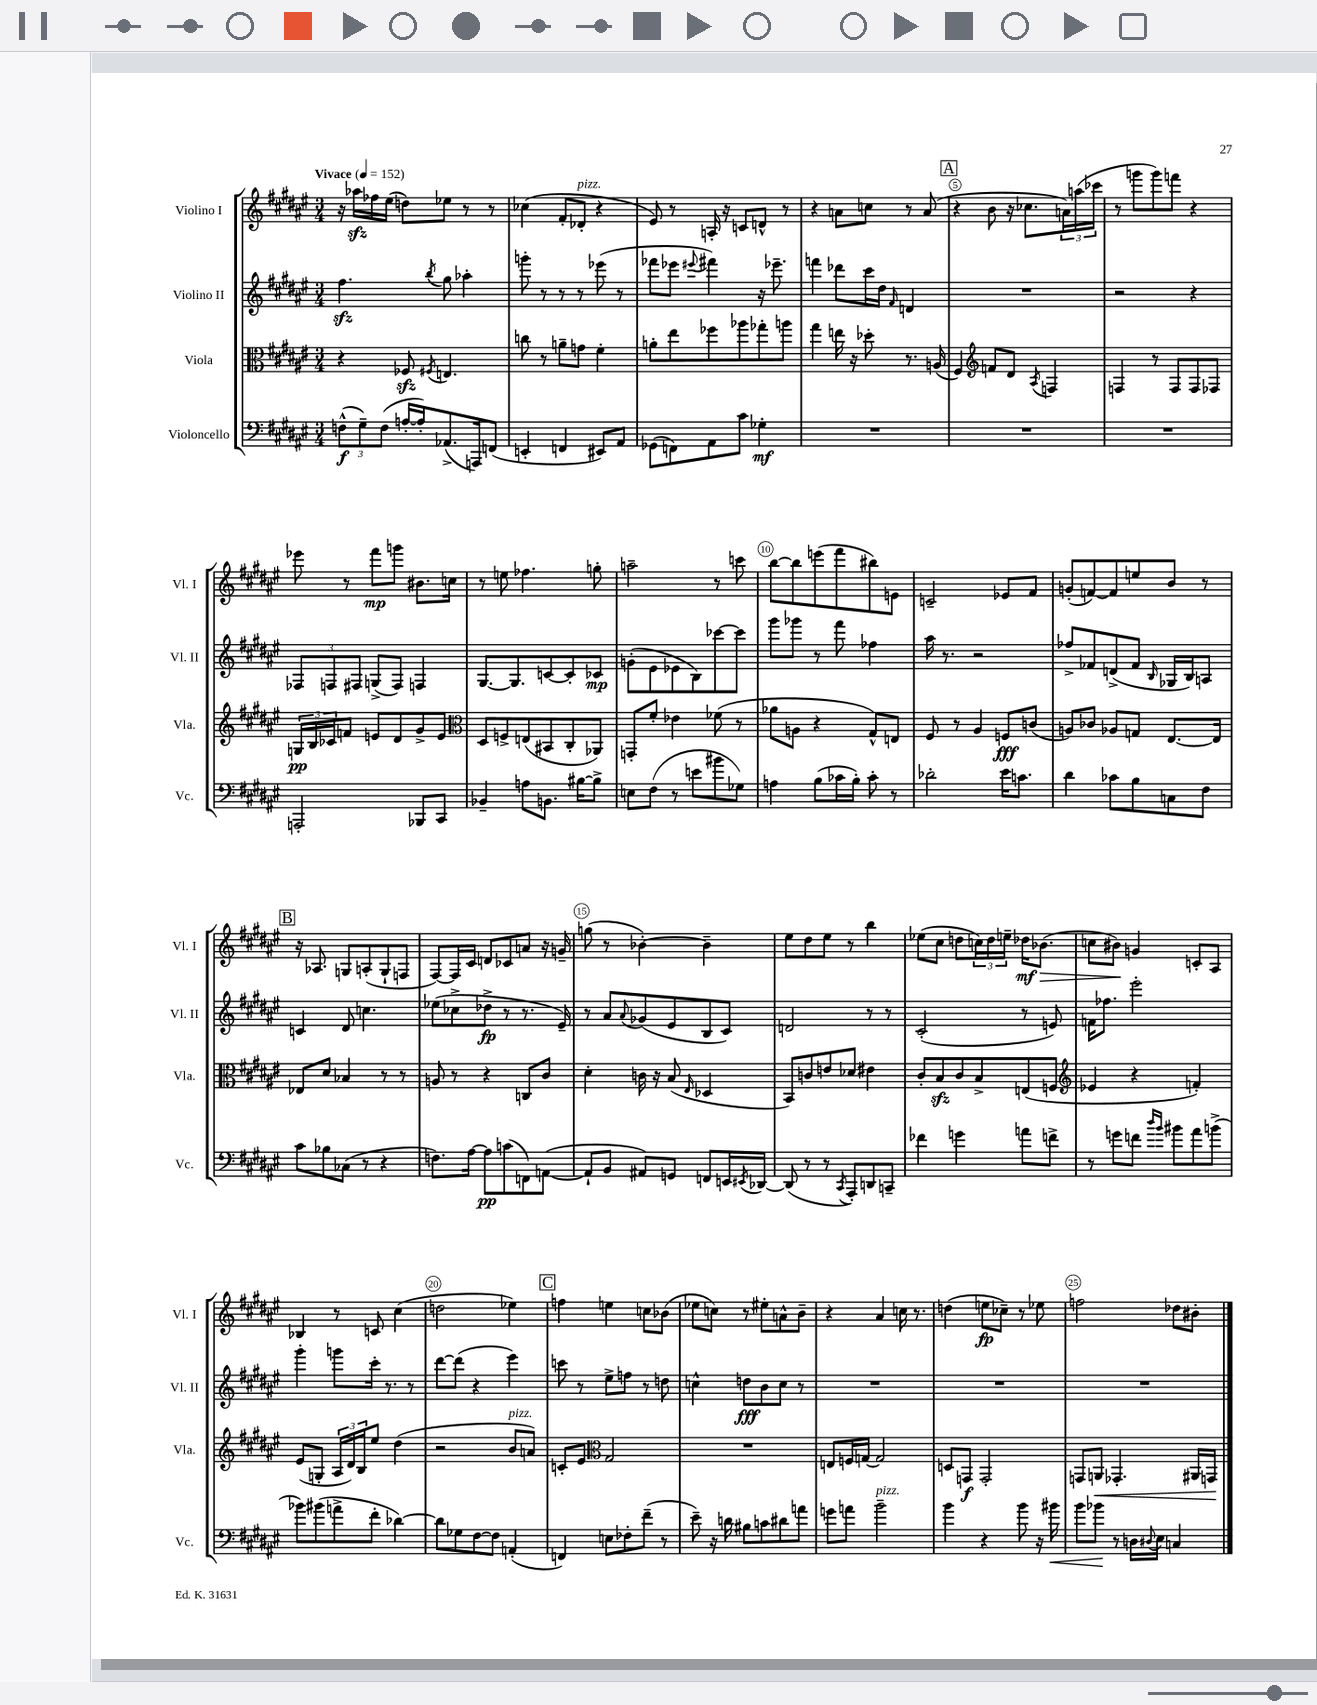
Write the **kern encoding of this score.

**kern	**dynam	**kern	**dynam	**kern	**dynam	**kern	**dynam
*part4	*part4	*part3	*part3	*part2	*part2	*part1	*part1
*staff4	*staff4	*staff3	*staff3	*staff2	*staff2	*staff1	*staff1
*I"Violoncello	*	*I"Viola	*	*I"Violino II	*	*I"Violino I	*
*I'Vc.	*	*I'Vla.	*	*I'Vl. II	*	*I'Vl. I	*
*clefF4	*	*clefC3	*	*clefG2	*	*clefG2	*
*k[f#c#g#d#a#e#]	*	*k[f#c#g#d#a#e#]	*	*k[f#c#g#d#a#e#]	*	*k[f#c#g#d#a#e#]	*
*M3/4	*	*M3/4	*	*M3/4	*	*M3/4	*
*MM152	*	*MM152	*	*MM152	*	*MM152	*
=1	=1	=1	=1	=1	=1	=1	=1
!	!	!	!	!	!	!LO:TX:a:B:t=Vivace	!
(12Fn^^\L	f	4r	.	4.ff#zz\	.	16r	.
.	.	.	.	.	.	16aa-Xzz\LL	.
12G#~\)	.	.	.	.	.	.	.
.	.	.	.	.	.	16ff-X\	.
(12F\J	.	.	.	.	.	.	.
.	.	.	.	.	.	(16ee#\JJ	.
[16An'/LL	.	8F-Xzz/	.	.	.	8ddn\L)	.
16A'/J])	.	.	.	.	.	.	.
.	.	8qF#X/	.	8qbb/	.	.	.
(8.AA-X^/	.	4.En/	.	8gg#\	.	8ee-X\J	.
.	.	.	.	4aa-X'\	.	8r	.
16AAAn/k)	.	.	.	.	.	.	.
(8FFn/J	.	.	.	.	.	8r	.
=2	=2	=2	=2	=2	=2	=2	=2
4EEn'/	.	8ccn\	.	8gggn'\	.	(4cc-X\	.
.	.	8r	.	8r	.	.	.
4FFn/	.	8an~\L	.	8r	.	8f#'/L	.
!	!	!	!	!	!	!LO:TX:a:i:t=pizz.	!
.	.	8gn\J	.	8r	.	8d-X'/J	.
8EE#X/L)	.	4f#'\	.	(8eee-X\	.	4r	.
8AA#/J	.	.	.	8r	.	.	.
=3	=3	=3	=3	=3	=3	=3	=3
(8GG-X\L	.	8an'\L	.	8fff-X\L	.	8e#/)	.
8FFn\)	.	8ee#\	.	8eee-X\J	.	8r	.
.	.	.	.	8qqeee#X/	.	.	.
8AA#\	.	8ff-X\	.	4fff#X\)	.	16An'/	.
.	.	.	.	.	.	16r	.
8c#\J	.	8aa-X\	.	.	.	8cn/L	.
4G-X'\	mf	8gg-X'\	.	16r	.	8dn^^/J	.
.	.	.	.	8.eee-X~\	.	.	.
.	.	8aan\J	.	.	.	8r	.
=4	=4	=4	=4	=4	=4	=4	=4
2.r	.	4gg#\	.	4fffn\	.	4r	.
.	.	16een\	.	8ddd-X\L	.	8an\L	.
.	.	16r	.	.	.	.	.
.	.	8dd-X'\	.	16ccc#\L	.	8ccn\J	.
.	.	.	.	16dd#\JJ	.	.	.
.	.	.	.	16qqf#/	.	.	.
.	.	8.r	.	4dn/	.	8r	.
.	.	.	.	.	.	(8a/	.
.	.	(16An/	.	.	.	.	.
!!LO:REH:place=s1:t=A
=5	=5	=5	=5	=5	=5	=5	=5
2.r	.	4F#/)	.	2.r	.	4r	.
*	*	*clefG2	*	*	*	*	*
.	.	8fn/L	.	.	.	8b\	.
.	.	8d#/J	.	.	.	16r	.
.	.	.	.	.	.	8.cc-X\L	.
.	.	8qA#/	.	.	.	.	.
.	.	4Fn/	.	.	.	.	.
.	.	.	.	.	.	24an\L)	.
.	.	.	.	.	.	(24aan\	.
.	.	.	.	.	.	24ccc-X\JJ	.
=6	=6	=6	=6	=6	=6	=6	=6
2.r	.	4Fn/	.	2r	.	8r	.
.	.	.	.	.	.	8gggn\L	.
.	.	8r	.	.	.	8ggg\)	.
.	.	8F/L	.	.	.	8fffn\J	.
.	.	8F/	.	4r	.	4r	.
.	.	8F-X/J	.	.	.	.	.
!!LO:LB:g=z
=7	=7	=7	=7	=7	=7	=7	=7
2AAAn'/	.	24Gn/LL	pp	12F-X/L	.	8eee-X\	.
.	.	24B/	.	.	.	.	.
.	.	24c-X/J	.	12Fn/	.	.	.
.	.	8fn/J	.	.	.	8r	.
.	.	.	.	12F#X/J	.	.	.
.	.	8en/L	.	(8Gn^/L	.	8fff#\L	mp
.	.	8d#/	.	8F#/J)	.	8gggn\J	.
8BBB-X/L	.	8g#^/	.	4Fn/	.	8.b#X\L	.
8CC#/J	.	8e/J	.	.	.	.	.
.	.	.	.	.	.	16ccn\Jk	.
=8	=8	=8	=8	=8	=8	=8	=8
*	*	*clefC3	*	*	*	*	*
4BB-X~/	.	8D#/L	.	[8.G#/L	.	8r	.
.	.	8Fn^/	.	.	.	8een\	.
.	.	.	.	8.G#/]	.	.	.
8An\L	.	(8En/	.	.	.	4.ff-X\	.
8.BBn\J	.	8BB#X/	.	[8cn/	.	.	.
.	.	8C#'/	.	8c'/]	.	.	.
[16B#X\KL	.	.	.	.	.	.	.
8B#^\J]	.	8AA-X/J)	.	8c-X/J	mp	8ggn'\	.
=9	=9	=9	=9	=9	=9	=9	=9
8En\L	.	8GGn'/L	.	(8gn'\L	.	2aan~\	.
(8F#\J	.	8f#'/J	.	8e#\	.	.	.
8r	.	4e-X\	.	8e-X\	.	.	.
8en\L	.	.	.	8B\)	.	.	.
8b#X\	.	(8f-X\	.	[8ccc-X\	.	8r	.
8G-X\J)	.	8r	.	8ccc-\J]	.	8cccn\	.
=10	=10	=10	=10	=10	=10	=10	=10
4An\	.	8a-X\L	.	8ggg#\L	.	[8bb\L	.
.	.	8An\J	.	8ggg-X\J	.	8bb\]	.
(8B\L	.	4r	.	8r	.	(8eeen\	.
16c-X\L	.	.	.	8fff#\	.	8fff#\	.
16B'\JJ)	.	.	.	.	.	.	.
8c-'\	.	8G#^^/L)	.	4ff-X\	.	8bb#X\)	.
8r	.	8En/J	.	.	.	8en\J	.
=11	=11	=11	=11	=11	=11	=11	=11
2d-X'\	.	8F#/	.	16aa#\	.	2cn~/	.
.	.	.	.	8.r	.	.	.
.	.	8r	.	.	.	.	.
.	.	4A#/	.	2r	.	.	.
16e#\KL	.	8Fn/L	fff	.	.	8e-X/L	.
8.cn\J	.	.	.	.	.	.	.
.	.	(8cn/J	.	.	.	8f#/J	.
=12	=12	=12	=12	=12	=12	=12	=12
4d#\	.	8An/L)	.	8ff-X^/L	.	(8gn'/L	.
.	.	8c-X/J	.	8f-X/	.	[8fn/)	.
8c-X\L	.	8A-X/L	.	(8dn^/	.	8f/]	.
8B\	.	8Gn/J	.	8f-/J	.	8een/	.
.	.	.	.	16qqB/	.	.	.
8Cn\	.	[8.E#/L	.	16G-X/LL	.	8b/J	.
.	.	.	.	16B/J)	.	.	.
8F#\J	.	.	.	8An/J	.	8r	.
.	.	16E#/Jk]	.	.	.	.	.
!!LO:LB:g=z
!!LO:REH:place=s1:t=B
=13	=13	=13	=13	=13	=13	=13	=13
8c#\L	.	8E-X/L	.	4cn/	.	16r	.
.	.	.	.	.	.	8.A-X/	.
8B-X\	.	8d#/J	.	.	.	.	.
(8C-X\J	.	4B-X/	.	8d#/	.	8Gn/L	.
8r	.	.	.	4.ccn\	.	(8An'/	.
4r	.	8r	.	.	.	8G`/	.
.	.	8r	.	.	.	8Fn/J	.
=14	=14	=14	=14	=14	=14	=14	=14
8.Fn\L)	.	8An/	.	(8ee-X\L	.	[8F#/L)	.
.	.	8r	.	8cc-X^\	.	16F#/L]	.
[16A#\Jk	.	.	.	.	.	16c#/JJ	.
8A#\L]	pp	4r	.	8dd-X^\J	fp	8dn/L	.
(8cn\	.	.	.	8r	.	8c-X/	.
8FFn\)	.	8Cn/L	.	8.r	.	8an/J	.
([8AAn\J	.	8c#/J	.	.	.	16r	.
.	.	.	.	16e#~/)	.	16gn~/	.
=15	=15	=15	=15	=15	=15	=15	=15
8AA`/L]	.	4d#'\	.	8r	.	(8ggn\	.
8BB/J	.	.	.	8a#/L	.	8r	.
.	.	.	.	8qqa#/	.	.	.
8AA#X/L)	.	16cn\	.	(8g-X/	.	[4b-X'\)	.
.	.	16r	.	.	.	.	.
8GGn/J	.	(8B/	.	8e#/	.	.	.
.	.	16qqE#/	.	.	.	.	.
8FFn/L	.	4D-X/	.	8B/	.	4b-~\]	.
16EEn/L	.	.	.	8c#/J)	.	.	.
8qEE#X/	.	.	.	.	.	.	.
[16DD-X/JJ	.	.	.	.	.	.	.
=16	=16	=16	=16	=16	=16	=16	=16
(8DD-/]	.	8BB/L)	.	2dn/	.	8ee#\L	.
8r	.	8cn/	.	.	.	8dd#\	.
8r	.	8en/	.	.	.	8ee#\J	.
8qCC#/	.	.	.	.	.	.	.
8AAA#'/L)	.	8d-X/J	.	.	.	8r	.
8DDn/	.	4e#X\	.	8r	.	4bb\	.
8CCn~/J	.	.	.	8r	.	.	.
=17	=17	=17	=17	=17	=17	=17	=17
4f-X\	.	8c#'/L	.	(2c#'/	.	(8ee-X\L	.
.	.	8Bzz/	.	.	.	8cc#\J	.
4gn\	.	8c#/	.	.	.	8ddn\L	.
.	.	8B^/	.	.	.	24ccn\L)	.
.	.	.	.	.	.	24dd\	.
.	.	.	.	.	.	24een~\JJ	.
!	!	!	!	!	!	!	!LO:HP:b
8an\L	.	(8En/	.	8r	.	16dd-X\KL	> mf
.	.	.	.	.	.	(8.b-X\J	.
8fn^\J	.	8Fn/J	.	8en/)	.	.	.
=18	=18	=18	=18	=18	=18	=18	=18
*	*	*clefG2	*	*	*	*	*
8r	.	4e-X/	.	16fn\KL	.	8ccn\L	.
.	.	.	.	8.ff-X\J	.	.	.
8gn\L	.	.	.	.	.	8b#X\J)	.
8fn\J	.	4r	.	2eee#'\	.	4gn/	]
16qqdd#/LL	.	.	.	.	.	.	.
16qqb/JJ	.	.	.	.	.	.	.
8b#X\L	.	.	.	.	.	.	.
8a#\	.	4fn'/)	.	.	.	8cn'/L	.
(8bn^\J	.	.	.	.	.	8A#/J	.
!!LO:LB:g=z
=19	=19	=19	=19	=19	=19	=19	=19
8b-X\L)	.	(8e#/L	.	4ggg#'\	.	4B-X/	.
(8b#X\	.	8Gn'/J	.	.	.	.	.
8an^\	.	24A#/LL	.	8gggn\L	.	8r	.
.	.	24d#/)	.	.	.	.	.
.	.	24B/J	.	.	.	.	.
8f#'\J	.	8ee#/J	.	16ccc#'\Jk	.	8cn/	.
.	.	.	.	8.r	.	.	.
[4d-X\)	.	(4dd#\	.	.	.	(4cc#\	.
.	.	.	.	8r	.	.	.
=20	=20	=20	=20	=20	=20	=20	=20
8d-\L]	.	2r	.	[8ddd#\L	.	2ddn\	.
8G-X\	.	.	.	(8ddd#\J]	.	.	.
[8F#\	.	.	.	4r	.	.	.
8F#\J]	.	.	.	.	.	.	.
!	!	!LO:TX:a:i:t=pizz.	!	!	!	!	!
(4AAn'/	.	8b/L	.	4eee#\)	.	4ee-X\)	.
.	.	8an/J)	.	.	.	.	.
!!LO:REH:place=s1:t=C
=21	=21	=21	=21	=21	=21	=21	=21
4FFn/)	.	8cn'/L	.	8cccn\	.	4ffn\	.
.	.	8e#/J	.	8r	.	.	.
*	*	*clefC3	*	*	*	*	*
8En\L	.	2G#/	.	8ee#^\L	.	4een\	.
8F-X'\	.	.	.	8ffn\J	.	.	.
(8f#~\J	.	.	.	8r	.	8ccn\L	.
8r	.	.	.	8ddn\	.	(8b-X\J	.
=22	=22	=22	=22	=22	=22	=22	=22
8e#~\)	.	2.r	.	4ccn^^\	.	8ee-X\L	.
16r	.	.	.	.	.	8ccn\J)	.
16dn\	.	.	.	.	.	.	.
8B#X\L	.	.	.	8ddn\L	fff	8r	.
8cn\	.	.	.	8b\	.	8ee#X'\L	.
8d#X\	.	.	.	8cc\J	.	8an^^\	.
8an\J	.	.	.	8r	.	8b~\J	.
=23	=23	=23	=23	=23	=23	=23	=23
8gn\L	.	8En/L	.	2.r	.	4r	.
8an\J	.	16Fn/L	.	.	.	.	.
.	.	[16Gn/JJ	.	.	.	.	.
!LO:TX:a:i:t=pizz.	!	!	!	!	!	!	!
2b~\	.	2G/]	.	.	.	4a#/	.
.	.	.	.	.	.	16ccn\	.
.	.	.	.	.	.	8.r	.
=24	=24	=24	=24	=24	=24	=24	=24
4b\	.	8Dn/L	.	2.r	.	(4ddn\	.
.	.	8GGn/J	f	.	.	.	.
4r	.	2GG'/	.	.	.	8een\L	fp
.	.	.	.	.	.	8cc-X~\J)	.
8b\	.	.	.	.	.	8r	.
16r	.	.	.	.	.	8ee-X\	.
!	!LO:HP:b	!	!	!	!	!	!
16b#X\	<	.	.	.	.	.	.
=25	=25	=25	=25	=25	=25	=25	=25
8b\L	.	8GGn/L	.	2.r	.	2ffn\	.
!	!	!	!LO:HP:b	!	!	!	!
8b-X\J	.	8AAn/J	<	.	.	.	.
8r	[	4.GG-X'/	.	.	.	.	.
16Dn\LL	.	.	.	.	.	.	.
8qqD#X/	.	.	.	.	.	.	.
16E#\JJ	.	.	.	.	.	.	.
4Cn/	.	.	.	.	.	8dd-X\L	.
.	.	16AA#X/LL	.	.	.	8b#X'\J	.
.	.	16GGn/JJ	.	.	.	.	.
.	.	.	[	.	.	.	.
==	==	==	==	==	==	==	==
*-	*-	*-	*-	*-	*-	*-	*-
